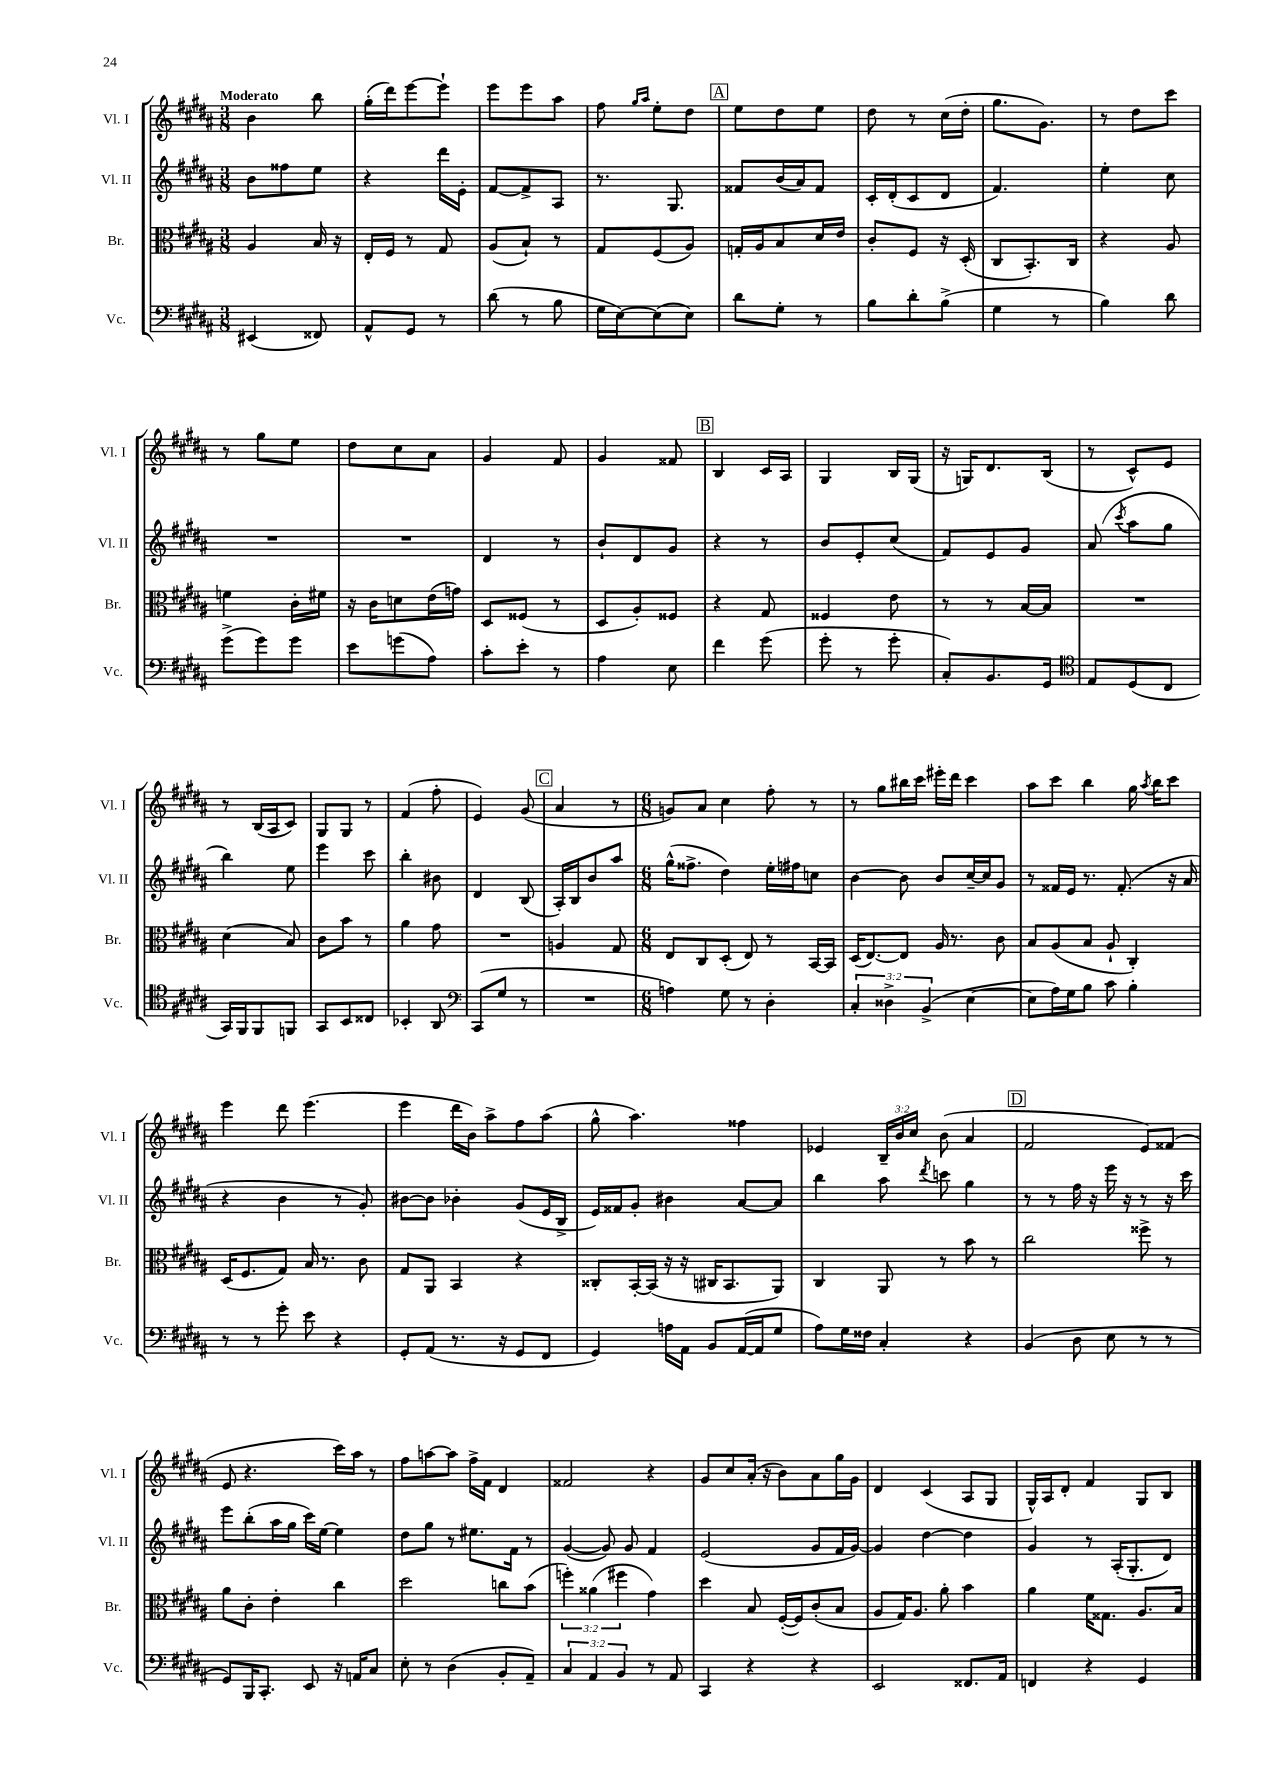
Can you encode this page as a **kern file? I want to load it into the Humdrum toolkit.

**kern	**kern	**kern	**kern
*staff4	*staff3	*staff2	*staff1
*clefF4	*clefC3	*clefG2	*clefG2
*k[f#c#g#d#a#]	*k[f#c#g#d#a#]	*k[f#c#g#d#a#]	*k[f#c#g#d#a#]
*M3/8	*M3/8	*M3/8	*M3/8
(4EE#	4A#	8b	4b
.	.	8ff##	.
8FF##)	16B	8ee	8bb
.	16r	.	.
=	=	=	=
8AA#^^	16E'	4r	(16gg#'
.	16F#	.	16ddd#)
8GG#	8r	.	[8eee
8r	8G#	16ddd#	8eee`]
.	.	16e'	.
=	=	=	=
(8d#	(8A#	[8f#	8eee
8r	8B`)	8f#^]	8eee
8B	8r	8A#	8aa#
=	=	=	=
16G#	8G#	8.r	8ff#
[16E)	.	.	.
.	.	.	16qqgg#
.	.	.	16qqaa#
(8E]	(8F#	.	8ee'
.	.	8.G#	.
8E)	8A#)	.	8dd#
=	=	=	=
8d#	16G'	8f##	8ee
.	16A#	.	.
8G#'	8B	(16b	8dd#
.	.	16a#)	.
8r	16d#	8f##	8ee
.	16e	.	.
=	=	=	=
8B	8c#'	16c#'	8dd#
.	.	(16d#'	.
8d#'	8F#	8c#	8r
(8B^	16r	8d#	(16cc#
.	(16D#'	.	16dd#'
=	=	=	=
4G#	8C#	4.f#)	8.gg#
.	8.BB')	.	.
.	.	.	8.g#)
8r	.	.	.
.	16C#	.	.
=	=	=	=
4B)	4r	4ee'	8r
.	.	.	8dd#
8d#	8A#	8cc#	8ccc#
=	=	=	=
(8g#^	4f	4.r	8r
8g#)	.	.	8gg#
8g#	16c#'	.	8ee
.	16f#	.	.
=	=	=	=
8e	16r	4.r	8dd#
.	16c#	.	.
(8g	8d	.	8cc#
8A#)	(16e	.	8a#
.	16g)	.	.
=	=	=	=
8c#'	8D#	4d#	4g#
8e'	(8F##	.	.
8r	8r	8r	8f#
=	=	=	=
4A#	8D#	8b`	4g#
.	8A#')	8d#	.
8E	8F##	8g#	8f##
=	=	=	=
4f#	4r	4r	4B
(8g#	8G#	8r	16c#
.	.	.	16A#
=	=	=	=
8g#'	4F##	8b	4G#
8r	.	8e'	.
8g#'	8e	(8cc#	16B
.	.	.	(16G#
=	=	=	=
8C#')	8r	8f#)	16r
.	.	.	16G)
8.BB	8r	8e	8.d#
.	[16B	8g#	.
16GG#	16B]	.	(16B
=	=	=	=
*clefC4	*	*	*
8E	4.r	(8a#	8r
.	.	8qccc#	.
(8D#	.	8aa#	8c#^^)
8C#	.	8gg#	8e
=	=	=	=
16GG#)	(4d#	4bb)	8r
16FF#	.	.	.
8FF#	.	.	(16B
.	.	.	16A#
8FF	8B)	8ee	8c#)
=	=	=	=
8GG#	8c#	4eee	8G#
8BB	8b	.	8G#
8C##	8r	8ccc#	8r
=	=	=	=
4BB-'	4a#	4bb'	(4f#
8AA#	8g#	8b#	8ff#'
=	=	=	=
*clefF4	*	*	*
(8CC#	4.r	4d#	4e)
8G#	.	.	.
8r	.	(8B	(8g#
=	=	=	=
4.r	4A	16A#')	4a#
.	.	16B	.
.	.	8b	.
.	8G#	8aa#	8r
=	=	=	=
*M6/8	*M6/8	*M6/8	*M6/8
4A)	8E	(16gg#^^	8g)
.	.	8.ff##^	.
.	8C#	.	8a#
8G#	(8D#'	4dd#)	4cc#
8r	8E)	.	.
4D#'	8r	16ee'	8ff#'
.	.	16ff#	.
.	[16BB	8cc	8r
.	16BB]	.	.
=	=	=	=
6C#'	(16D#	[4b	8r
.	[8.E)	.	.
.	.	.	8gg#
6D##^	.	.	.
.	8E]	8b]	16bb#
.	.	.	16ccc#
(6BB^	.	.	.
.	16A#	8b	16eee#'
.	8.r	.	16ddd#
[4E	.	[16cc#~	4ccc#
.	.	16cc#]	.
.	8c#	8g#	.
=	=	=	=
8E]	8B	8r	8aa#
16A#)	(8A#	16f##	8ccc#
16G#	.	16e	.
8B	8B	8.r	4bb
8c#	8A#`	.	.
.	.	(8.f##'	.
4B'	4C#')	.	16gg#
.	.	.	8qaa#
.	.	.	16bb
.	.	16r	8ccc#
.	.	16a#	.
=	=	=	=
8r	(16D#	4r	4eee
.	8.F#	.	.
8r	.	.	.
8g#'	8G#)	4b	8ddd#
8e	16B	.	(4.eee
.	8.r	.	.
4r	.	8r	.
.	8c#	8g#')	.
=	=	=	=
8GG#'	8G#	[8b#	4eee
(8AA#	8AA#	8b#]	.
8.r	4BB	4b-'	16ddd#
.	.	.	16b)
.	.	.	8aa#^
16r	.	.	.
8GG#	4r	(8g#	8ff#
8FF#	.	16e	(8aa#
.	.	16B^	.
=	=	=	=
4GG#)	8C##'	16e)	8gg#^^
.	.	16f##	.
.	[16BB'	8g#'	4.aa#)
.	(16BB]	.	.
16A	16r	4b#	.
16AA#	16r	.	.
8BB	16C#	.	.
.	8.BB	.	.
([16AA#	.	[8a#	4ff##
16AA#]	.	.	.
8G#	8AA#)	8a#]	.
=	=	=	=
8A#)	4C#	4bb	4e-
16G#	.	.	.
16F##	.	.	.
4C#'	8AA#	8aa#	24B~
.	.	.	24b
.	.	.	24cc#
.	.	8qddd#	.
.	8r	8ccc	(8b
4r	8b	4gg#	4a#
.	8r	.	.
=	=	=	=
(4BB	2cc#	8r	2f#
.	.	8r	.
8D#	.	16ff#	.
.	.	16r	.
8E	.	16eee	.
.	.	16r	.
8r	8ff##^	8r	8e)
8r	8r	16r	(8f##
.	.	16ccc#	.
=	=	=	=
8GG#)	8a#	8eee	8e
16BBB	8c#'	(8bb'	4.r
8.CC#'	.	.	.
.	4e'	16aa#	.
.	.	16gg#	.
8EE	.	16ccc#)	.
.	.	[16ee	.
16r	4cc#	4ee]	16ccc#)
16AA	.	.	16aa#
8C#	.	.	8r
=	=	=	=
8E'	2dd#	8dd#	8ff#
8r	.	8gg#	[8aa
(4D#	.	8r	8aa]
.	.	8.ee#	16ff#^
.	.	.	16f#
8BB'	8cc	.	4d#
.	.	16f#	.
8AA#~)	(8b	8r	.
=	=	=	=
6C#	6ff')	([4g#	2f##
6AA#	(6a##	.	.
.	.	8g#])	.
6BB	6ff#	.	.
.	.	8g#	.
8r	4g#)	4f#	4r
8AA#	.	.	.
=	=	=	=
4CC#	4dd#	(2e	8g#
.	.	.	8cc#
4r	8B	.	(16a#'
.	.	.	16r
.	([16F#'	.	8b)
.	16F#])	.	.
4r	(8c#'	8g#	8a#
.	8B	16f#	16gg#
.	.	[16g#)	16g#
=	=	=	=
2EE	8A#	4g#]	4d#
.	16G#)	.	.
.	8.A#	.	.
.	.	[4dd#	(4c#
.	8a#'	.	.
8.FF##	4b	4dd#]	8A#
.	.	.	8G#
16AA#	.	.	.
=	=	=	=
4FF	4a#	4g#	16G#^^)
.	.	.	16A#
.	.	.	8d#'
4r	16f#	8r	4f#
.	8.G##	.	.
.	.	(16A#'	.
.	.	8.G#'	.
4GG#	8.A#	.	8G#
.	.	8d#)	8B
.	16B	.	.
==	==	==	==
*-	*-	*-	*-
